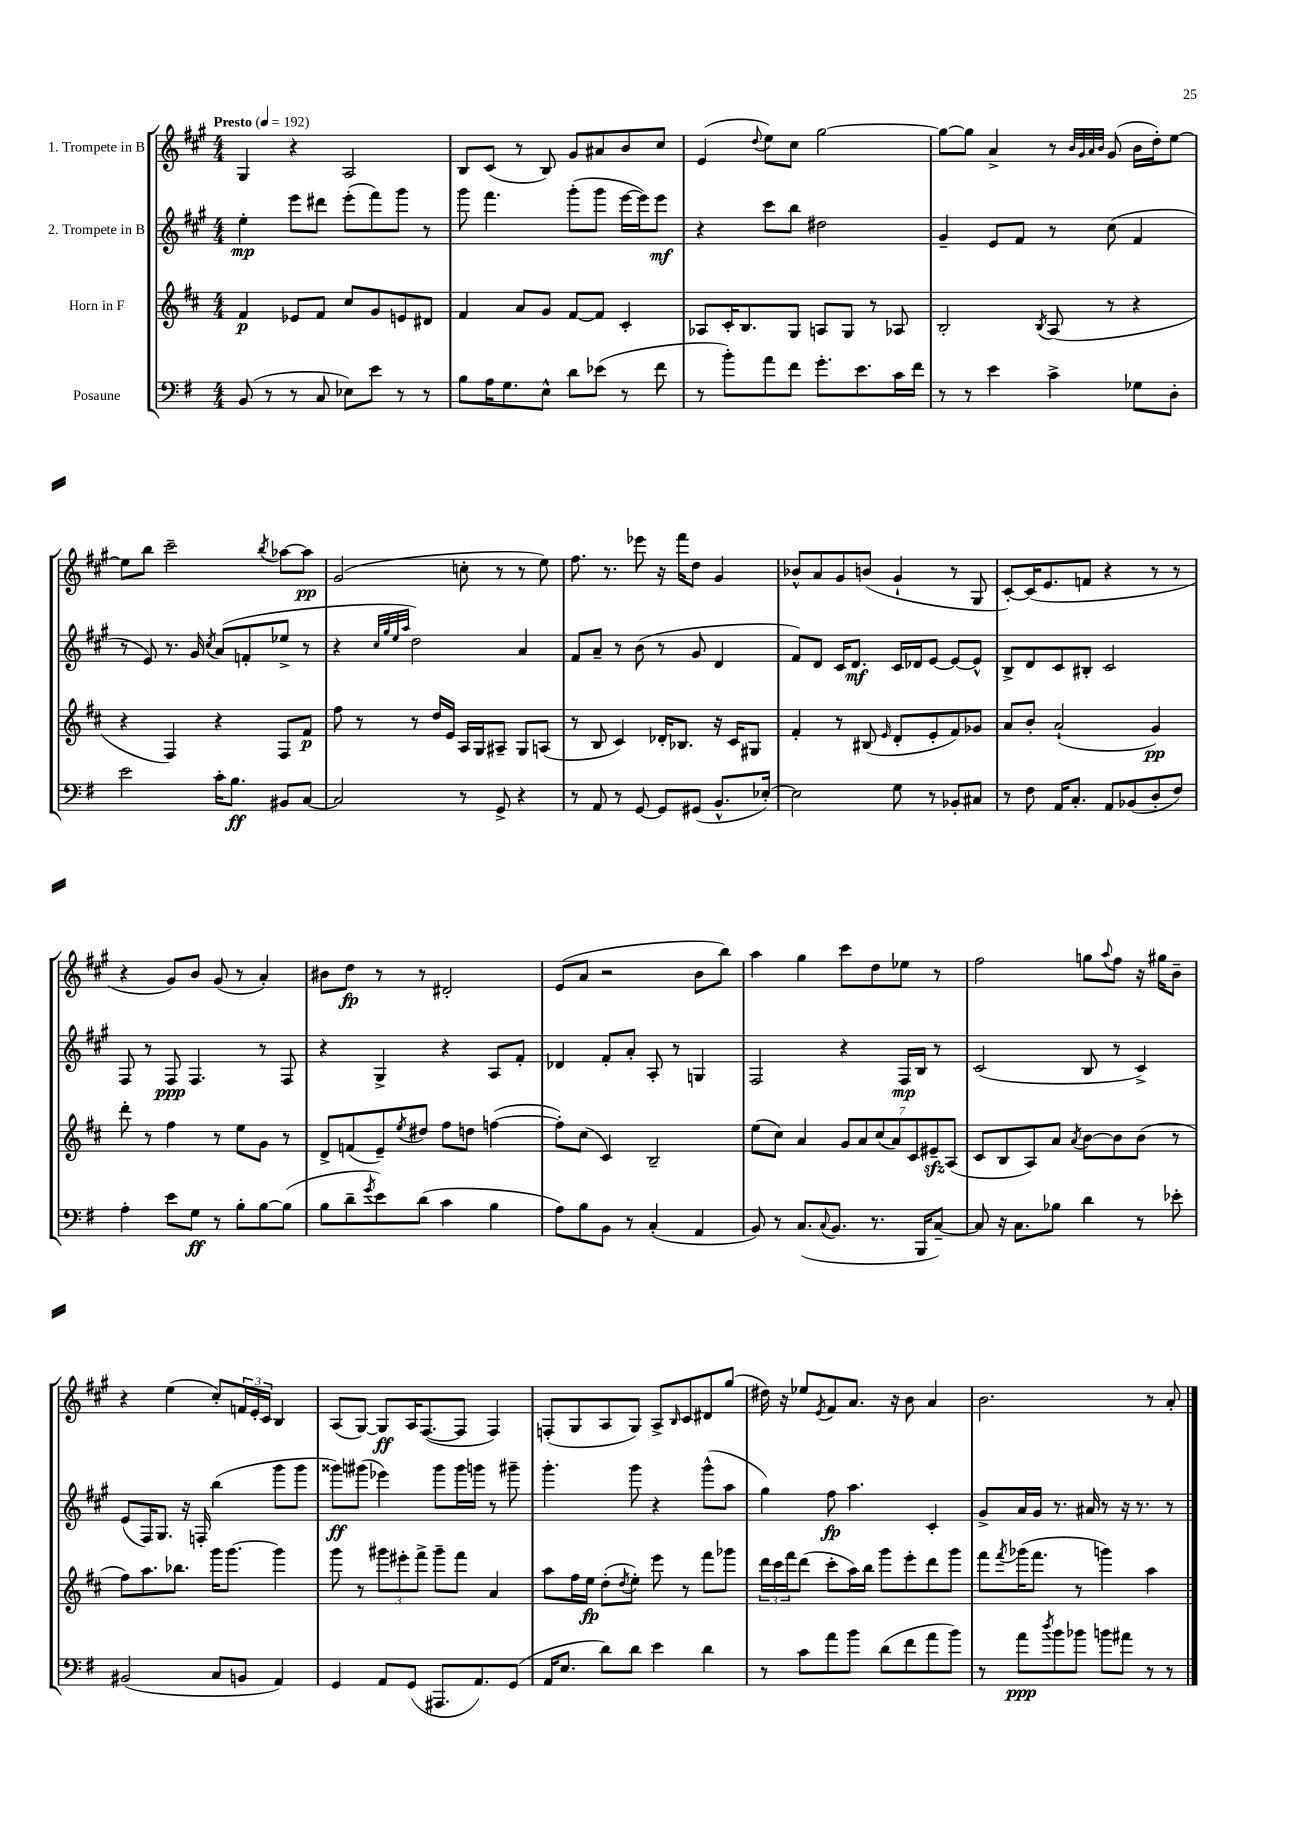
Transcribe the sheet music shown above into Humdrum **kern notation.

**kern	**kern	**kern	**kern
*staff4	*staff3	*staff2	*staff1
*clefF4	*clefG2	*clefG2	*clefG2
*k[f#]	*k[f#c#]	*k[f#c#g#]	*k[f#c#g#]
*M4/4	*M4/4	*M4/4	*M4/4
*MM192	*MM192	*MM192	*MM192
(8BB	4f#	4ee'	4G#
8r	.	.	.
8r	8e-	8eee	4r
8C	8f#	8ddd#	.
8E-)	8cc#	(8eee'	2A
8e	8g	8fff#)	.
8r	8e	8ggg#	.
8r	8d#	8r	.
=	=	=	=
8B	4f#	8ggg#	8B
16A	.	4.fff#	(8c#
8.G	.	.	.
.	8a	.	8r
8E^^	8g	.	8B)
8d	[8f#	(8ggg#'	8g#
(8e-	8f#]	8ggg#	8a#
8r	4c#'	[16eee	8b
.	.	16eee])	.
8f#	.	8eee	8cc#
=	=	=	=
8r	8A-	4r	(4e
8b')	16c#'	.	.
.	8.B	.	.
.	.	.	8qqdd
8a	.	8ccc#	8ee)
8f#	8G	8bb	8cc#
8.g'	8A	2dd#	[2gg#
.	8G	.	.
8.e	.	.	.
.	8r	.	.
16c	8A-	.	.
16f#	.	.	.
=	=	=	=
8r	2B'	4g#~	8gg#_
8r	.	.	8gg#]
4e	.	8e	4a^
.	.	8f#	.
.	8qB	.	.
4c^	(8A	8r	8r
.	.	.	32qqb
.	.	.	32qqg#
.	.	.	32qqa
.	.	.	32qqb
.	8r	(8cc#	(8g#
8G-	4r	4f#	16b
.	.	.	16dd')
8D'	.	.	[8ee
=	=	=	=
2e	4r	8r	8ee]
.	.	8e)	8bb
.	4F#)	8.r	2ccc#~
.	.	16g#	.
.	.	8qcc#	.
16c'	4r	(8a	.
8.B	.	.	.
.	.	8f'	.
.	.	.	8qbb
8BB#	8F#	8ee-^	[8aa-
[8C	8f#	8r	8aa-]
=	=	=	=
2C]	8ff#	4r	(2g#
.	8r	.	.
.	.	32qqcc#	.
.	.	32qqgg#	.
.	.	32qqee	.
.	.	32qqaa	.
.	8r	2dd)	.
.	16dd	.	.
.	16e	.	.
8r	16A	.	8cc'
.	16G	.	.
8GG^	8A#~	.	8r
4r	8G	4a	8r
.	(8A	.	8ee)
=	=	=	=
8r	8r	8f#	8.ff#
8AA	8B	8a~	.
.	.	.	8.r
8r	4c#)	8r	.
[8GG	.	(8b	8eee-
8GG]	16d-'	8r	16r
.	8.B-	.	16fff#
(8GG#	.	8g#	8dd
8.BB^^	16r	4d	4g#
.	16c#	.	.
.	8G#	.	.
[16E-')	.	.	.
=	=	=	=
2E-]	4f#'	8f#)	8b-^^
.	.	8d	8a
.	8r	16c#	8g#
.	.	8.d	.
.	(8B#	.	(8b
.	16qqe	.	.
8G	8d'	16c#	4g#`
.	.	16d-	.
8r	8e'	[8e	.
8BB-'	8f#)	8e_	8r
8C#	8g-	8e^^]	8G#
=	=	=	=
8r	8a	8B^	[8c#')
8F#	8b'	8d	(16c#]
.	.	.	8.e
16AA	(2a`	8c#	.
8.C'	.	.	.
.	.	8B#'	8f
8AA	.	2c#	4r
(8BB-	.	.	.
8D'	4g)	.	8r
8F#)	.	.	8r
=	=	=	=
4A'	8ddd'	8F#	4r
.	8r	8r	.
8e	4ff#	8F#	8g#)
8G	.	4.F#	8b
8r	8r	.	(8g#
8B'	8ee	.	8r
[8B	8g	8r	4a')
(8B]	8r	8F#	.
=	=	=	=
8B	8d^	4r	8b#
8d~	(8f	.	8dd
8qg	.	.	.
8e)	8e~)	4G#^	8r
.	8qee	.	.
(8d	8dd#	.	8r
4c	8ff#	4r	2d#'
.	8dd	.	.
4B	([4ff	8A	.
.	.	8f#'	.
=	=	=	=
8A)	8ff'])	4d-	(8e
8B	(8cc#	.	8a
8BB	4c#)	8f#'	2r
8r	.	8a'	.
(4C'	2B~	8A'	.
.	.	8r	.
4AA	.	4G	8b
.	.	.	8bb)
=	=	=	=
8BB)	(8ee	2F#	4aa
8r	8cc#)	.	.
(8.C	4a	.	4gg#
8qqC	.	.	.
8.BB	.	.	.
.	14g	4r	8ccc#
.	14a	.	.
8.r	.	.	8dd
.	(14cc#	.	.
.	14a)	.	.
.	.	16F#	8ee-
.	14c#	.	.
16BBB	.	16B	.
.	14e#~	.	.
[8C~)	.	8r	8r
.	(14A	.	.
=	=	=	=
8C]	8c#	(2c#	2ff#
16r	8B	.	.
8.C	.	.	.
.	8A)	.	.
8B-	8a	.	.
.	8qa	.	.
4d	[8b	8B	8gg
.	.	.	8qqaa
.	8b]	8r	8ff#
8r	(8b	4c#^)	16r
.	.	.	16gg#
8e-'	8r	.	8b~
=	=	=	=
(2BB#	8ff#)	(8e	4r
.	8.aa	16F#)	.
.	.	8.G#	.
.	.	.	(4ee
.	8.bb-	.	.
.	.	16r	.
.	.	16F'	.
8C	16ggg	(4bb	8cc#')
.	[8.ggg	.	.
8BB	.	.	24f
.	.	.	24e'
.	.	.	24c#
4AA)	4ggg]	8ggg#	4B
.	.	8ggg#	.
=	=	=	=
4GG	8ggg	8ggg##)	(8A
.	8r	(8ggg#	[8G#)
8AA	12ggg#	4eee-)	8G#]
.	12eee#'	.	.
(8GG	.	.	16A
.	12fff#^	.	.
.	.	.	([8.F#
8.AAA#	8ggg#~	8ggg#	.
.	8fff#	16ggg#	8F#]
8.AA)	.	16ggg	.
.	4a	8r	4F#)
(8GG	.	8ggg#~	.
=	=	=	=
16AA	8aa	4.ggg#'	(8F'
8.E	.	.	.
.	16ff#	.	8G#
.	16ee	.	.
8d)	(8dd'	.	8A
.	8qdd	.	.
8d	8ee')	8ggg#	8G#)
4e	8eee	4r	8A^
.	.	.	16qqB
.	8r	.	8c#
4d	8fff#	(8ggg#^^	8d#
.	8ggg-	8aa	(8gg#
=	=	=	=
8r	24ddd	4gg#)	16dd#)
.	24ccc#	.	.
.	.	.	16r
.	24fff#	.	.
8c	(8ddd	.	8ee-
.	.	.	8qe
8a	8ccc#'	8ff#	8f#
8b	16aa)	4.aa	8.a
.	16bb	.	.
(8d	8ggg	.	.
.	.	.	16r
8f#	8eee'	.	8b
8a	8ddd	4c#'	4a
8b)	8ggg	.	.
=	=	=	=
8r	8fff#	8g#^	2.b
.	8qfff#	.	.
8a	(16ggg-	16a	.
.	8.fff#	16g#	.
8qdd	.	.	.
8b	.	8.r	.
8b-	8r	.	.
.	.	16a#	.
8b	4ggg)	8r	.
8a#	.	16r	.
.	.	8.r	.
8r	4aa	.	8r
8r	.	8r	8a'
==	==	==	==
*-	*-	*-	*-
